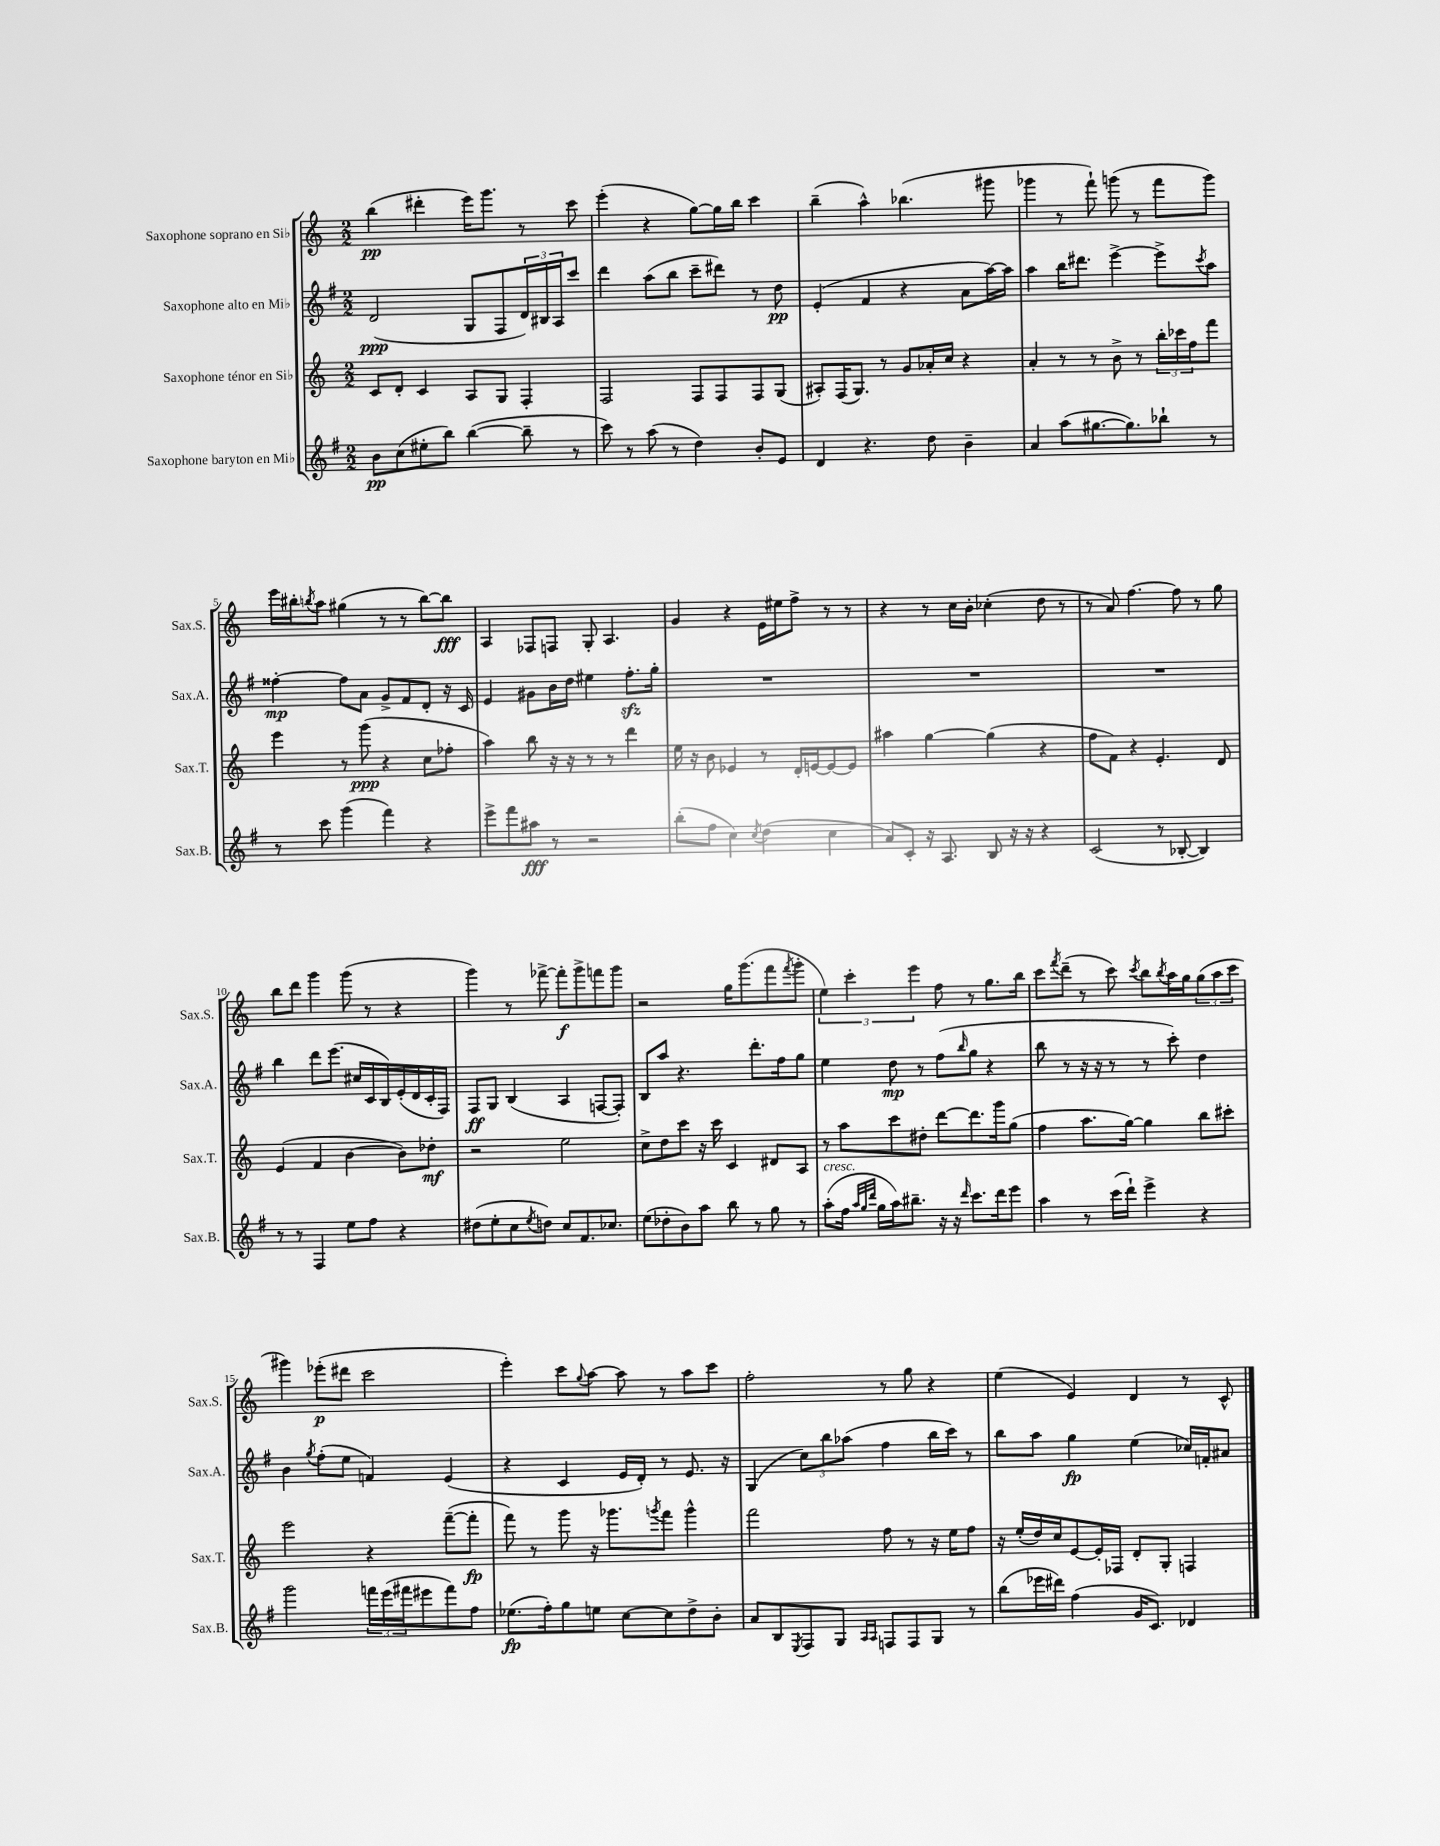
<<
\new StaffGroup <<
\new Staff = "s0" \with { instrumentName = "Saxophone soprano en Sib" shortInstrumentName = "Sax.S." } {
    \clef treble \key c \major \numericTimeSignature \time 2/2
    b''4\pp( dis'''4-. e'''16) g'''8. r8 c'''8 |
    e'''4-.( r4 g''8~) g''16 b''16 c'''4 |
    b''4--( a''4-^) bes''4.( gis'''8 |
    ges'''4 r8 f'''8-!) g'''8( r8 f'''8 g'''8) |
    e'''16 bis''16-. \acciaccatura { b''8 } a''8 gis''4( r8 r8 b''8~) b''8\fff |
    a4 fes8 f8 g8-. a4. |
    g'4 r4 e'16 eis''16 f''8-> r8 r8 |
    r4 r8 c''16 b'16-. ces''4-.( d''8 r8 |
    r8 a'8) f''4.~ f''8 r8 g''8 |
    b''8 d'''8 g'''4 g'''8( r8 r4 |
    g'''4) r8 fes'''8~-> fes'''8-.\f g'''8-> f'''8 g'''8 |
    r2 g''16 g'''8.( f'''8 \acciaccatura { f'''8 } g'''8-. |
    \tuplet 3/2 { e''4) c'''4-. e'''4 } f''8 r8 g''8. b''16 |
    c'''8 \acciaccatura { f'''8 } d'''8--( r8 c'''8) \acciaccatura { c'''8 } b''8 \acciaccatura { b''8 } a''16 g''16 \tuplet 3/2 { g''8( a''8 c'''8 } |
    gis'''4) ees'''8-.\p( dis'''8 c'''2 |
    e'''4-.) c'''8 \appoggiatura { g''8 } a''8~ a''8 r8 a''8 c'''8 |
    f''2-. r8 g''8 r4 |
    e''4( e'4) d'4 r8 c'8-^ \bar "|." |
}
\new Staff = "s1" \with { instrumentName = "Saxophone alto en Mib" shortInstrumentName = "Sax.A." } {
    \clef treble \key g \major \numericTimeSignature \time 2/2
    d'2\ppp( g8 fis8 \tuplet 3/2 { d'16) bis16 a16 } c'''8 |
    d'''4 a''8( b''8 c'''8-- dis'''8) r8 d''8\pp |
    e'4-.( fis'4 r4 a'8 a''16~) a''16 |
    a''4 b''16 dis'''8. e'''4~-> e'''8-> \acciaccatura { c'''8 } a''8 |
    fisis''4~-.\mp fisis''8 a'8 g'8-> fis'8 d'8-. r16 c'16 |
    e'4 gis'8 b'16 d''16 eis''4 fis''8.-.\sfz g''16-. |
    R1 |
    R1 |
    R1 |
    b''4 d'''8 e'''8.( cis''16 c'16 b16) e'16-.( d'16 c'16-. fis16) |
    fis8\ff g8 b4( a4 f8~ f8-.) |
    b8 a''8 r4. d'''8.-. fis''16 g''8 |
    e''4 d''8\mp r8 fis''8( \grace { b''16 } g''8 r4 |
    b''8 r8 r16 r16 r8 r8 c'''8-.) d''4 |
    b'4 \acciaccatura { g''8 } fis''8-.( e''8 f'4) e'4( |
    r4 c'4 e'16 d'16-.) r8 e'8. r16 |
    g4( \tuplet 3/2 { c''8) b''8 aes''8( } fis''4 b''16 c'''16) r8 |
    b''8 a''8 g''4\fp e''4( ces''16) f'16-. ais'8 \bar "|." |
}
\new Staff = "s2" \with { instrumentName = "Saxophone ténor en Sib" shortInstrumentName = "Sax.T." } {
    \clef treble \key c \major \numericTimeSignature \time 2/2
    c'8 d'8-. c'4 a8 g8 f4-. |
    f2 f8 f8 f8 g8( |
    ais8-.) f16( g8.) r8 g'8 aes'16-. c''16 r4 |
    a'4-. r8 r8 b'8-> r8 \tuplet 3/2 { b''16-. ces'''16 f''16 } f'''8 |
    e'''4 r8 g'''8\ppp( r4 c''8 fes''8-. |
    a''4) b''8 r16 r16 r8 r8 d'''4 |
    e''16 r16 b'8 ees'4 r8 d'16-. e'16~ e'8~ e'8 |
    ais''4 g''4~ g''4( r4 |
    f''8 f'8) r4 e'4.-. d'8 |
    e'4( f'4 b'4~ b'8) des''8-.\mf |
    r2 e''2 |
    c''8-> d''8 c'''8 r16 c'''16 c'4 dis'8 a8 |
    r8 a''8 c'''8 dis''8-. d'''8~ d'''8. g'''16 g''8( |
    f''4 a''8. g''16~) g''4 b''8 cis'''8-. |
    e'''2 r4 f'''8~--( f'''8-.\fp |
    f'''8) r8 g'''8 r16 ges'''8. \acciaccatura { g'''8 } f'''8 g'''4-^ |
    f'''2 f''8 r8 r16 e''16 f''8 |
    r16 e''16-.( d''16) c''16 e'8~ e'16-. fes16 d'8-. g8-. f4 \bar "|." |
}
\new Staff = "s3" \with { instrumentName = "Saxophone baryton en Mib" shortInstrumentName = "Sax.B." } {
    \clef treble \key g \major \numericTimeSignature \time 2/2
    b'8\pp c''8( eis''8-. b''8) b''4~( b''8-- r8 |
    c'''8) r8 a''8( r8 d''4) b'8-. e'8 |
    d'4 r4. d''8 b'4-- |
    a'4 a''8( gis''8.~ gis''8.) bes''8-! r8 |
    r8 c'''8 g'''4( fis'''4) r4 |
    e'''8-> fis'''8 ais''8\fff r8 r2 |
    b''8-.( fis''8 c''4) \acciaccatura { c''8 } d''4( c''4 |
    a'8) c'8-. r16 a8. b8 r16 r16 r4 |
    c'2( r8 bes8~-. bes4) |
    r8 r8 fis4 e''8 fis''8 r4 |
    dis''8( e''8-. c''8 \acciaccatura { e''8 } d''8) c''8 fis'8. ces''8. |
    e''8( des''8-. b'8) a''8 b''8 r8 g''8 r8 |
    a''8-.^\markup { \italic "cresc." }( fis''16 \grace { a''32 g''32 d'''32 } g''16 a''16) bis''8.-- r16 r16 \grace { d'''16 } c'''8. d'''16 e'''8 |
    a''4 r8 c'''16( d'''16-!) e'''4-> r4 |
    g'''2 \tuplet 3/2 { f'''16 e'''16( fis'''16 } eis'''8 fis'''8) fis''8 |
    ees''8.\fp( fis''16-.) g''8 e''8 c''8~ c''8 d''8-> b'8-. |
    a'8 b8 \acciaccatura { e8 } fis8 g8 \grace { a16 a16 } f8 f8 g8 r8 |
    b''8( ees'''16 dis'''16) fis''4( g'16 c'8.) des'4 \bar "|." |
}
>>
>>
